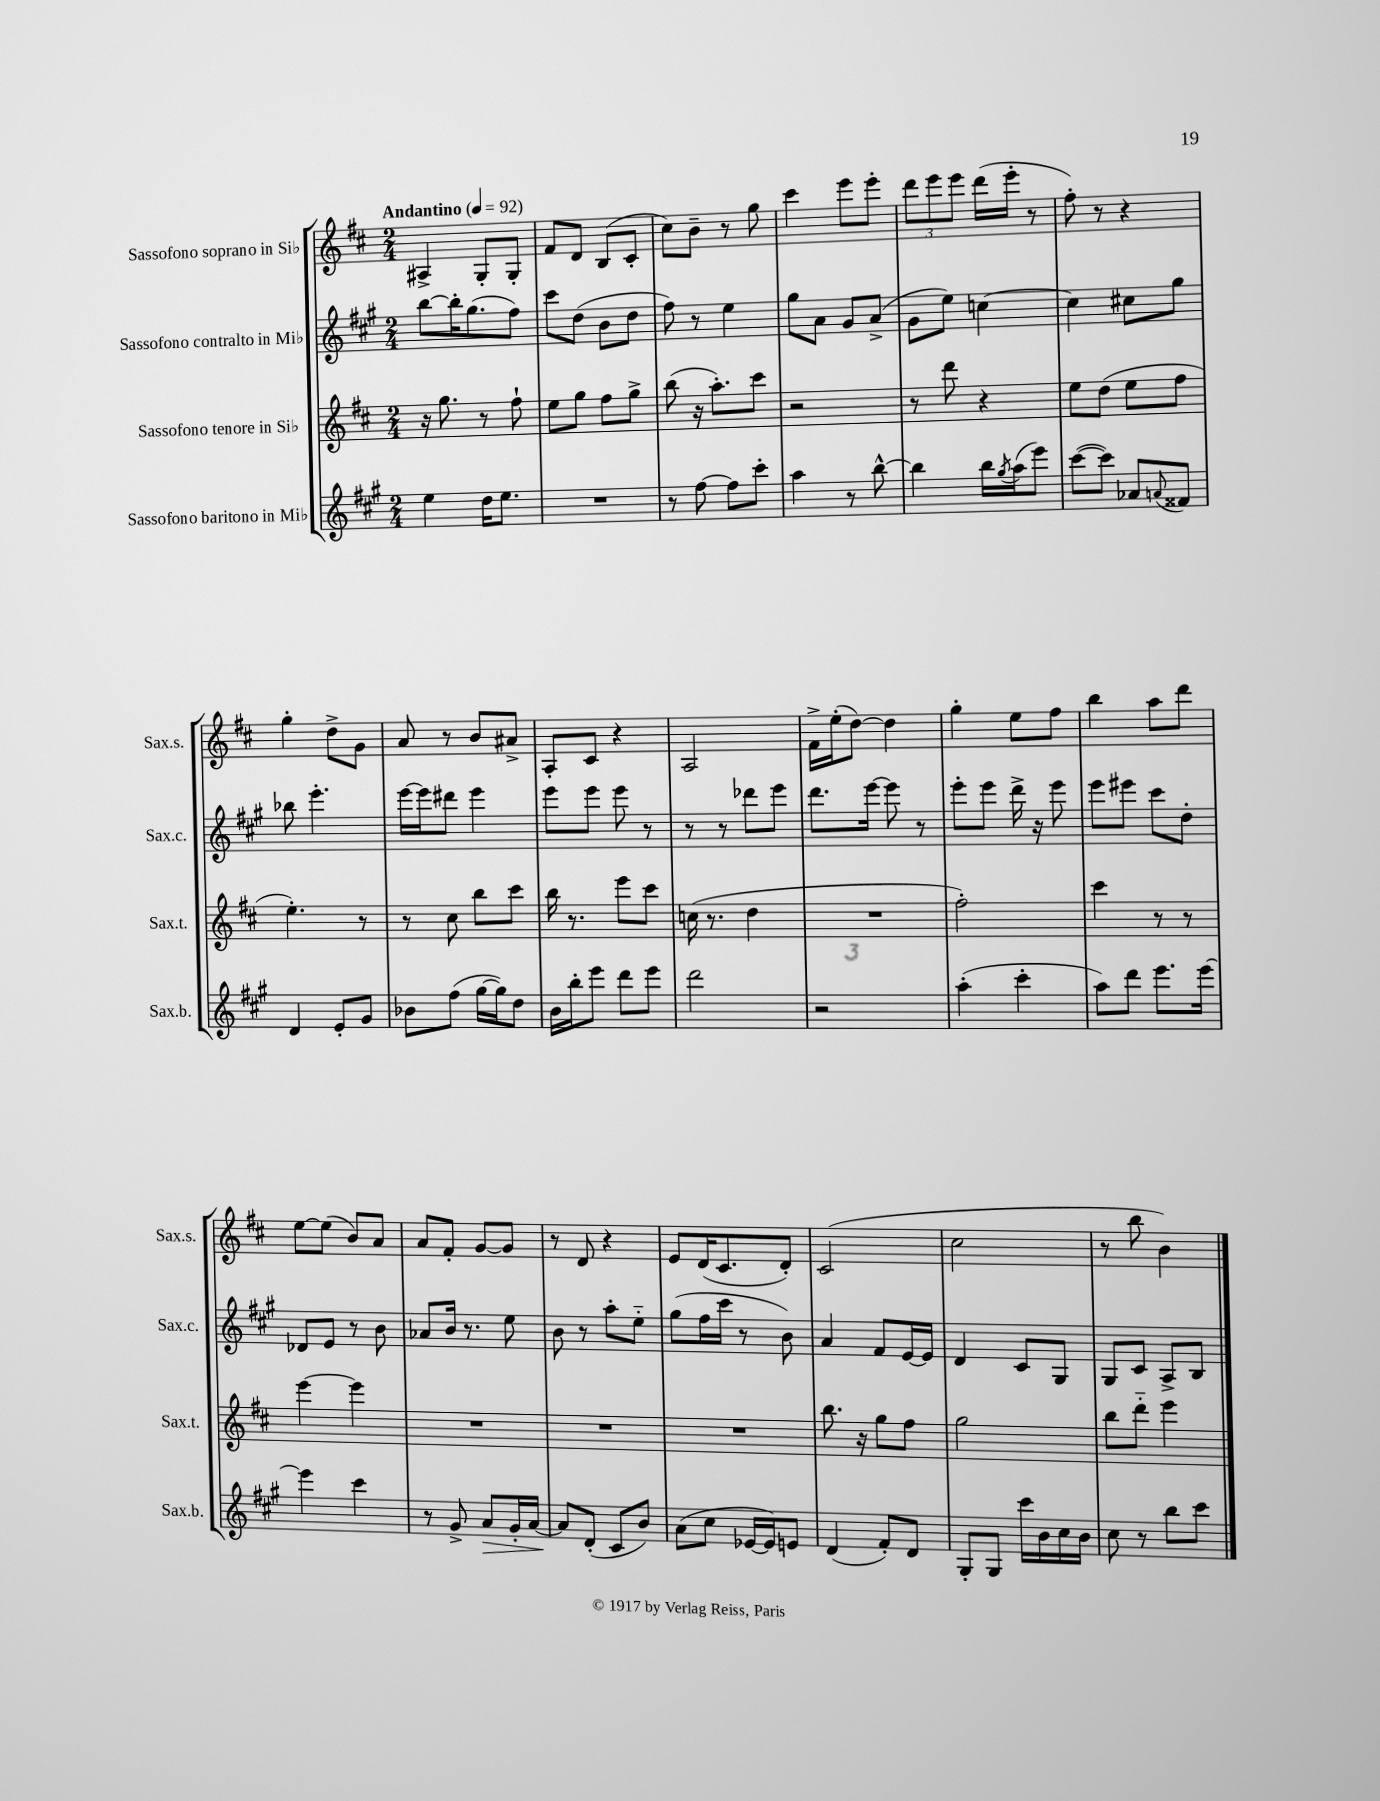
<<
\new StaffGroup <<
\new Staff = "s0" \with { instrumentName = "Sassofono soprano in Sib" shortInstrumentName = "Sax.s." } {
    \clef treble \key d \major \numericTimeSignature \time 2/4 \tempo "Andantino" 4 = 92
    ais4-> g8-. g8-. |
    fis'8 d'8 b8( cis'8-. |
    cis''8) b'8-- r8 g''8 |
    cis'''4 e'''8 e'''8-. |
    \tuplet 3/2 { d'''8 e'''8 e'''8 } d'''16( e'''16-. r8 |
    fis''8-.) r8 r4 |
    g''4-. d''8-> g'8 |
    a'8 r8 b'8 ais'8-> |
    a8-. cis'8 r4 |
    a2 |
    fis'16-> e''16-.( d''8~) d''4 |
    g''4-. e''8 fis''8 |
    b''4 a''8 d'''8 |
    e''8~ e''8( b'8) a'8 |
    a'8 fis'8-. g'8~ g'8 |
    r8 d'8 r4 |
    e'8 d'16( cis'8. d'8-.) |
    cis'2( |
    cis''2 |
    r8 b''8 b'4) \bar "|." |
}
\new Staff = "s1" \with { instrumentName = "Sassofono contralto in Mib" shortInstrumentName = "Sax.c." } {
    \clef treble \key a \major \numericTimeSignature \time 2/4
    b''8~ b''16-. gis''8.( fis''8) |
    cis'''8 d''8( b'8 d''8 |
    fis''8) r8 e''4 |
    gis''8 a'8 gis'8 a'8->( |
    gis'8 e''8) c''4~ |
    c''4 cis''8 gis''8 |
    bes''8 e'''4.-. |
    e'''16~ e'''16 dis'''8 e'''4 |
    e'''8 e'''8 e'''8 r8 |
    r8 r8 des'''8 e'''8 |
    d'''8. e'''16~ e'''8 r8 |
    e'''8-. e'''8 d'''16-> r16 e'''8 |
    e'''8 eis'''8 cis'''8 d''8-. |
    des'8 e'8 r8 b'8 |
    aes'8 b'16 r8. e''8 |
    b'8 r8 a''8-. e''8-_ |
    gis''8( fis''16 cis'''16 r8 b'8) |
    a'4 fis'8 e'16~ e'16 |
    d'4 cis'8 gis8 |
    gis8 cis'8 a8-> b8 \bar "|." |
}
\new Staff = "s2" \with { instrumentName = "Sassofono tenore in Sib" shortInstrumentName = "Sax.t." } {
    \clef treble \key d \major \numericTimeSignature \time 2/4
    r16 g''8. r8 fis''8-! |
    e''8 g''8 fis''8 g''8-> |
    b''8( r16 a''8.-.) cis'''8 |
    r2 |
    r8 d'''8 r4 |
    e''8 d''8( e''8 fis''8 |
    e''4.-.) r8 |
    r8 cis''8 b''8 cis'''8 |
    b''16 r8. e'''8 cis'''8 |
    c''16( r8. d''4 |
    R2 |
    fis''2-.) |
    cis'''4 r8 r8 |
    e'''4~ e'''4 |
    R2 |
    R2 |
    R2 |
    b''8. r16 g''8 fis''8 |
    g''2 |
    b''8 d'''8-_ e'''4 \bar "|." |
}
\new Staff = "s3" \with { instrumentName = "Sassofono baritono in Mib" shortInstrumentName = "Sax.b." } {
    \clef treble \key a \major \numericTimeSignature \time 2/4
    e''4 d''16 e''8. |
    R2 |
    r8 fis''8~ fis''8 cis'''8-. |
    a''4 r8 b''8~-^ |
    b''4 b''16 \acciaccatura { gis''8 } a''16( e'''8) |
    cis'''8~( cis'''8) aes'8 \appoggiatura { a'8 } fisis'8 |
    d'4 e'8-. gis'8 |
    bes'8 fis''8( gis''16~ gis''16) d''8 |
    b'16 b''16-. e'''8 d'''8 e'''8 |
    d'''2 |
    r2 |
    a''4-.( cis'''4-. |
    a''8) d'''8 e'''8. e'''16~ |
    e'''4 cis'''4 |
    r8 gis'8-> a'8\> gis'16-. a'16~ |
    a'8\! d'8-.( cis'8 b'8) |
    a'8( cis''8 ees'16~ ees'16) e'8 |
    d'4( fis'8-.) d'8 |
    gis8-. gis8 cis'''16 b'16 cis''16 b'16 |
    cis''8 r8 b''8 cis'''8 \bar "|." |
}
>>
>>
\layout { \context { \Score \remove "Bar_number_engraver" } }
